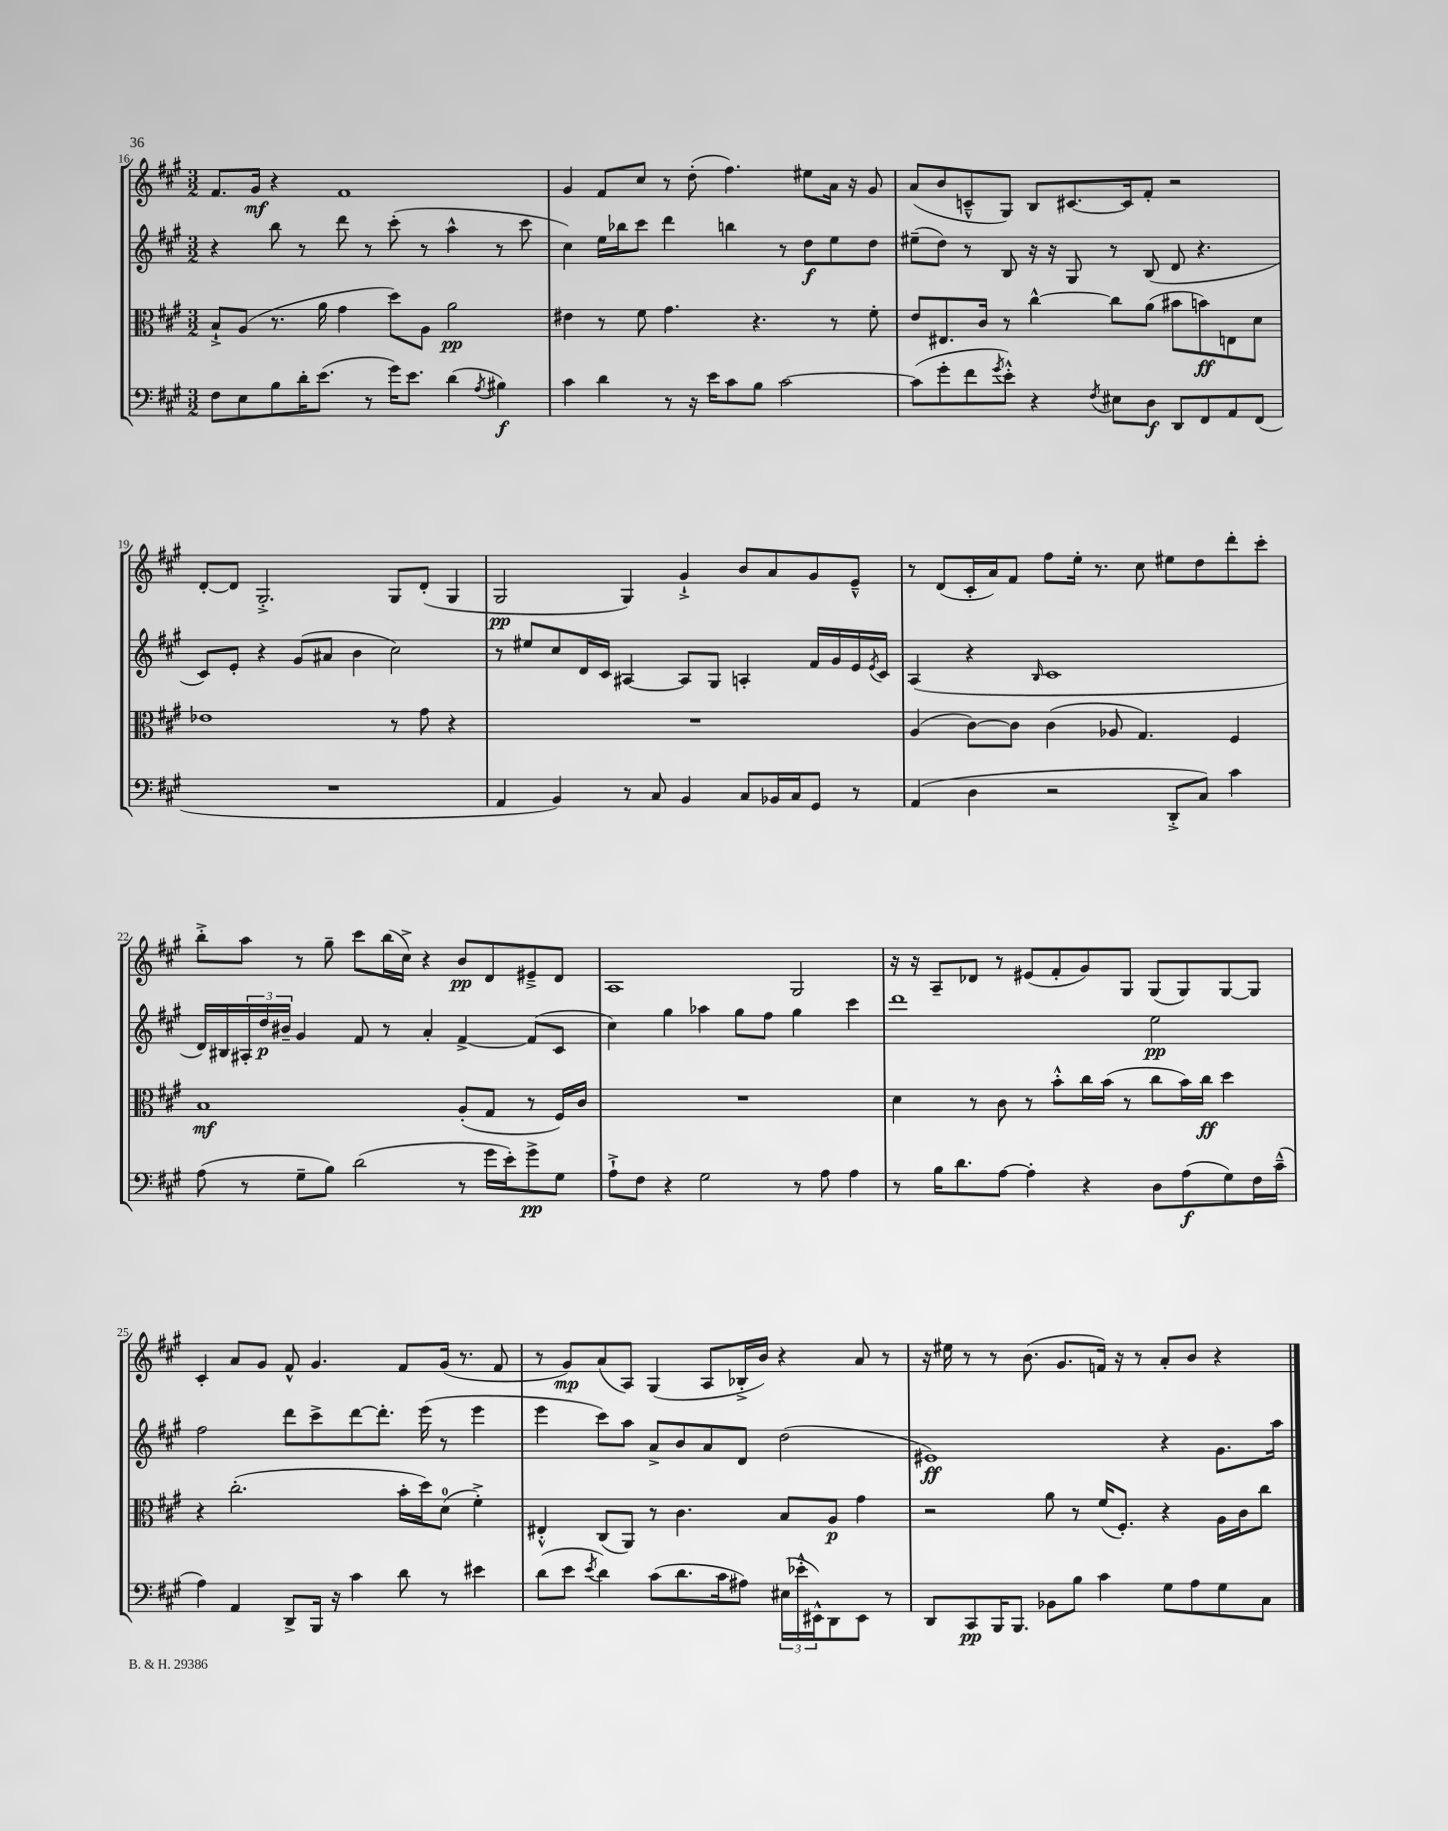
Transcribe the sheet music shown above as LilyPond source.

<<
\new StaffGroup <<
\new Staff = "s0" {
    \clef treble \key a \major \numericTimeSignature \time 3/2
    fis'8. gis'16\mf r4 fis'1 |
    gis'4 fis'8 cis''8 r8 d''8-.( fis''4.) eis''8 a'16 r16 gis'8 |
    a'8( b'8 c'8---^ gis8) b8 cis'8.~ cis'16 fis'8-. r2 |
    d'8~-. d'8 gis2.-.-> gis8 d'8-.( gis4 |
    gis2\pp gis4) gis'4-!-> b'8 a'8 gis'8 e'8---^ |
    r8 d'8( cis'16-. a'16) fis'8 fis''8 e''16-. r8. cis''8 eis''8 d''8 d'''8-. cis'''8-. |
    b''8-.-> a''8 r8 gis''8-- cis'''8 b''16( cis''16->) r4 b'8\pp d'8 eis'8---> d'8 |
    a1 gis2 |
    r16 r16 a8-- des'8 r8 eis'8( fis'8-. gis'8) gis8 gis8( gis8) gis8~ gis8 |
    cis'4-. a'8 gis'8 fis'8-^ gis'4. fis'8 gis'16( r8. fis'8 |
    r8 gis'8\mp) a'8( a8) gis4( a8 bes16-.-> b'16) r4 a'8 r8 |
    r16 eis''16 r8 r8 b'8.( gis'8. f'16) r16 r8 a'8-. b'8 r4 \bar "|." |
}
\new Staff = "s1" {
    \clef treble \key a \major \numericTimeSignature \time 3/2
    r4 b''8 r8 d'''8 r8 cis'''8-.( r8 a''4-^ r8 cis'''8 |
    cis''4) e''16 bes''16 cis'''8 d'''4 b''4 r8 d''8\f e''8 d''8 |
    eis''8--( d''8) r8 b8 r16 r16 gis8 r8 b8( d'8 r4. |
    cis'8) e'8-. r4 gis'8( ais'8 b'4 cis''2) |
    r8 eis''8 cis''8 d'16 cis'16 ais4~ ais8 gis8 a4-. fis'16 gis'16 e'16 \acciaccatura { e'8 } cis'16 |
    a4( r4 \grace { b16 } cis'1 |
    d'16) bis16 \tuplet 3/2 { ais16-. d''16\p bis'16-- } gis'4 fis'8 r8 a'4-. fis'4~-> fis'8( cis'8 |
    cis''4) gis''4 aes''4 gis''8 fis''8 gis''4 cis'''4 |
    d'''1 e''2\pp |
    fis''2 d'''8 cis'''8-> d'''8~ d'''8.-. e'''16( r8 e'''4 |
    e'''4 cis'''8) a''8 a'8-> b'8 a'8 d'8 d''2( |
    eis'1\ff) r4 gis'8. a''16 \bar "|." |
}
\new Staff = "s2" {
    \clef alto \key a \major \numericTimeSignature \time 3/2
    b8-!-> a8( r8. a'16 gis'4 d''8) a8 a'2\pp |
    eis'4 r8 fis'8 gis'4. r4. r8 fis'8-. |
    e'8 eis8. cis'16 r8 cis''4~-^ cis''8 a'8( bis'8 b'8\ff) e8 d'8 |
    ees'1 r8 gis'8 r4 |
    R1. |
    a4( cis'8~) cis'8 cis'4( aes8 gis4.) fis4 |
    b1\mf a8-.( gis8 r8 fis16) cis'16 |
    R1. |
    d'4 r8 cis'8 r8 b'8-.-^ cis''16 b'16( r8 cis''8 b'16) cis''16\ff d''4 |
    r4 cis''2.-.( b'16-. d''16) d'8-0( fis'4-.->) |
    eis4-.-^ cis8( a,8) r8 cis'4. b8 a8\p gis'4 |
    r2 a'8 r8 fis'16( fis8.-.) r4 a16 cis'16 cis''8 \bar "|." |
}
\new Staff = "s3" {
    \clef bass \key a \major \numericTimeSignature \time 3/2
    fis8 e8 b8 d'16-. e'8.( r8 gis'16) e'8. d'4( \acciaccatura { a8 } bis4\f) |
    cis'4 d'4 r8 r16 e'16 cis'8 b8 cis'2~ |
    cis'8( gis'8-. fis'8 \acciaccatura { gis'8 } e'8-.-^) r4 \acciaccatura { fis8 } eis8 d8\f d,8 fis,8 a,8 fis,8( |
    R1. |
    a,4 b,4) r8 cis8 b,4 cis8 bes,16 cis16 gis,8 r8 |
    a,4( d4 r2 d,8-.-> cis8) cis'4 |
    a8( r8 gis8-- b8) d'2( r8 gis'16 e'16-.) gis'8->\pp gis8 |
    a8-!-> fis8 r4 gis2 r8 a8 a4 |
    r8 b16 d'8. a8~ a4-. r4 d8 a8\f( gis8) fis16 cis'16---^( |
    a4) a,4 d,8-> b,,16 r16 cis'4 d'8 r8 eis'4 |
    d'8( e'8 \acciaccatura { e'8 } d'4) cis'8( d'8. cis'16 ais8) \tuplet 3/2 { eis16( ees'16-.-^ eis,16-^) } d,8 eis,8 r8 |
    d,8 cis,8\pp b,,16 b,,8. bes,8 b8 cis'4 gis8 a8 gis8 cis8 \bar "|." |
}
>>
>>
\layout { \context { \Score currentBarNumber = #16 } }
